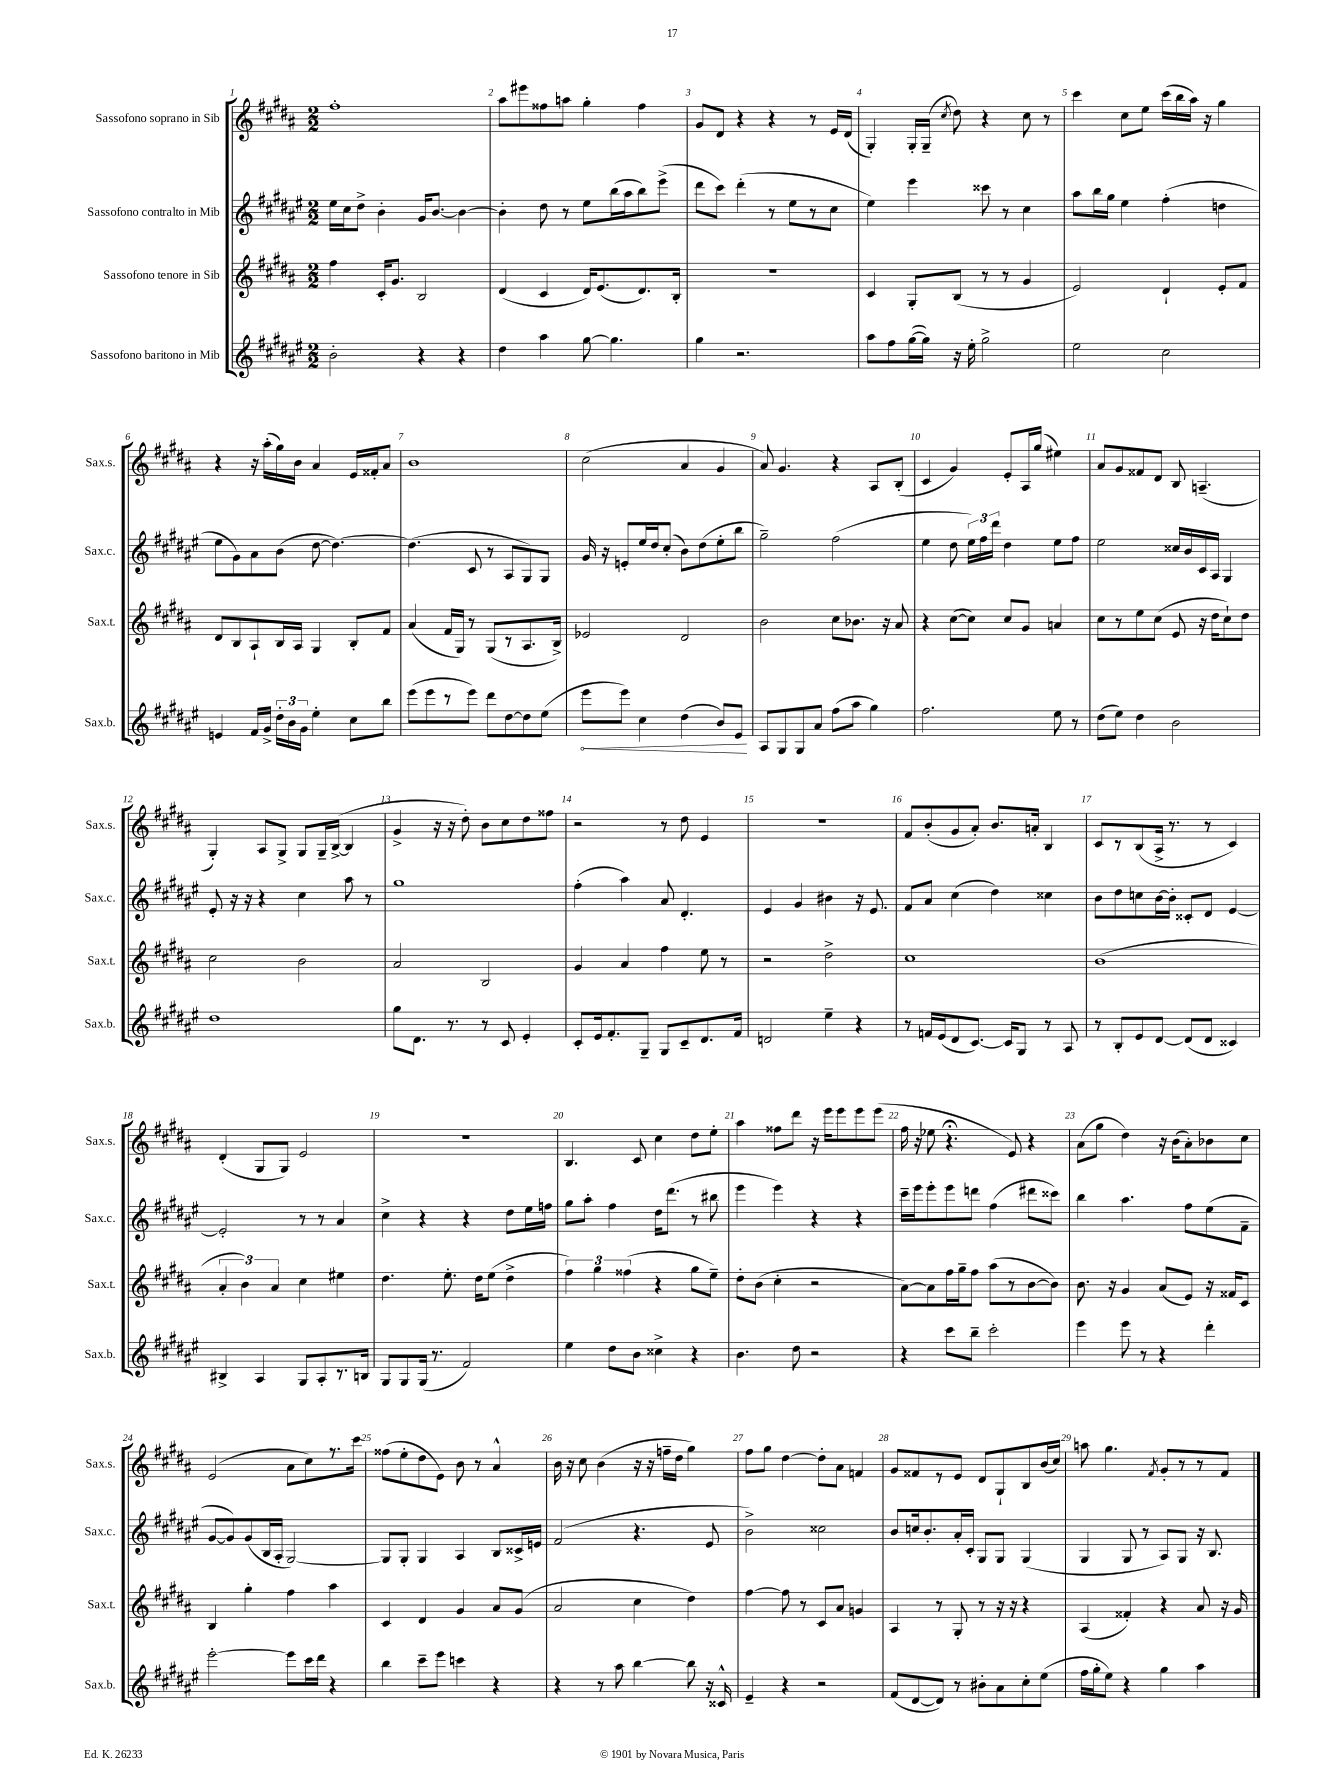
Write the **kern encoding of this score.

**kern	**kern	**kern	**kern
*staff4	*staff3	*staff2	*staff1
*clefG2	*clefG2	*clefG2	*clefG2
*k[f#c#g#d#a#e#]	*k[f#c#g#d#a#]	*k[f#c#g#d#a#e#]	*k[f#c#g#d#a#]
*M2/2	*M2/2	*M2/2	*M2/2
2b'	4ff#	16ee#	1ff#'
.	.	16cc#	.
.	.	8dd#^	.
.	16c#'	4b'	.
.	8.g#	.	.
4r	2B	16g#	.
.	.	[8.b	.
4r	.	4b_	.
=	=	=	=
4dd#	(4d#	4b']	8aa#
.	.	.	8eee#
4aa#	4c#	8dd#	8ff##
.	.	8r	8aa
[8gg#	16d#)	8ee#	4gg#'
.	(8.e	.	.
4.gg#]	.	(16bb	.
.	.	16aa#	.
.	8.d#)	8bb)	4ff##
.	.	(8eee#^	.
.	16B'	.	.
=	=	=	=
4gg#	1r	8ddd#	8g#
.	.	8ccc#)	8d#
2.r	.	(4ddd#'	4r
.	.	8r	4r
.	.	8ee#	.
.	.	8r	8r
.	.	8cc#	16e
.	.	.	(16d#
=	=	=	=
8aa#	4c#	4ee#)	4G#')
8ff#	.	.	.
([16gg#	8G#'	4eee#	16G#'
16gg#])	.	.	(16G#~
.	.	.	8qcc#
16r	(8B	.	8dd#)
16ee#'	.	.	.
2gg#^	8r	8ccc##	4r
.	8r	8r	.
.	4g#	4cc#	8cc#
.	.	.	8r
=	=	=	=
2ee#	2e)	8aa#	4ccc#
.	.	16bb	.
.	.	16gg#	.
.	.	4ee#	8cc#
.	.	.	8ee
2cc#	4d#`	(4ff#'	(16ccc#
.	.	.	16bb
.	.	.	16aa#)
.	.	.	16r
.	8e'	4dd	4gg#
.	8f#	.	.
=	=	=	=
4e	8d#	8ee#	4r
.	8B	8g#)	.
16f#	8A#`	8a#	16r
16g#^	.	.	(16aa#'
24dd#'	16B	(8b	16gg#)
24b	.	.	.
.	16A#	.	16b
24g#	.	.	.
4ee#'	4G#	[8dd#	4a#
.	.	4.dd#_)	.
8cc#	8B'	.	16e
.	.	.	16f##'
8bb	8f#	.	8a#
=	=	=	=
(8eee#	(4a#	(4.dd#]	1b
8eee#	.	.	.
8r	16f#	.	.
.	16G#)	.	.
8eee#)	8r	8c#	.
8ddd#	(8G#	8r	.
[8dd#	8r	8A#	.
8dd#]	8.A#	8G#)	.
(8ee#	.	8G#	.
.	16B^)	.	.
=	=	=	=
8eee#	2e-	16g#	(2cc#
.	.	16r	.
8eee#)	.	8e'	.
4cc#	.	16ee#	.
.	.	16dd#	.
.	.	(8cc#'	.
(4dd#	2d#	8b)	4a#
.	.	(8dd#	.
8b)	.	8ee#'	4g#
8e#	.	8bb	.
=	=	=	=
8A#	2b	2gg#~)	8a#)
8G#	.	.	4.g#
8G#	.	.	.
8a#	.	.	.
(8ff#	8cc#	(2ff#	4r
8aa#	8.b-	.	.
4gg#)	.	.	8A#
.	16r	.	.
.	8a#	.	(8B'
=	=	=	=
2.ff#	4r	4ee#	4c#
.	([8cc#	8dd#	4g#)
.	8cc#])	24ee#)	.
.	.	24ff#	.
.	.	24ddd#	.
.	8cc#	4dd#	8e'
.	8g#	.	16A#
.	.	.	(16gg#
8ee#	4a	8ee#	4ee#)
8r	.	8ff#	.
=	=	=	=
(8dd#	8cc#	2ee#	8a#
8ee#)	8r	.	8g#
4dd#	8ee	.	8f##
.	(8cc#	.	8d#
2b	8e	16cc##	8B
.	.	16b	.
.	16r	16c#	(4.A~
.	16dd#	16A#	.
.	8cc#`)	4G#	.
.	8dd#	.	.
=	=	=	=
1dd#	2cc#	8e#'	4G#')
.	.	16r	.
.	.	16r	.
.	.	4r	8A#
.	.	.	8G#^
.	2b	4cc#	8G#
.	.	.	16G#~
.	.	.	([16B^
.	.	8aa#	4B]
.	.	8r	.
=	=	=	=
8gg#	2a#	1gg#	4g#^
8.d#	.	.	.
.	.	.	16r
8.r	.	.	16r
.	.	.	8dd#')
8r	2B	.	8b
8c#	.	.	8cc#
4e#'	.	.	8dd#
.	.	.	8ff##
=	=	=	=
8c#'	4g#	(4ff#'	2r
16e#	.	.	.
8.f#'	.	.	.
.	4a#	4aa#)	.
8G#~	.	.	.
8G#	4ff#	8a#	8r
8c#~	.	4.d#'	8dd#
8.d#	8ee	.	4e
.	8r	.	.
16f#	.	.	.
=	=	=	=
2d	2r	4e#	1r
.	.	4g#	.
4ee#~	2dd#^	4b#	.
4r	.	16r	.
.	.	8.e#	.
=	=	=	=
8r	1cc#	8f#	8f#
16f	.	8a#	(8b'
(16e#	.	.	.
8d#	.	(4cc#	8g#
[8.c#)	.	.	8a#')
.	.	4dd#)	8.b
16c#]	.	.	.
8G#	.	.	.
.	.	.	16a'
8r	.	4cc##	4B
8A#	.	.	.
=	=	=	=
8r	(1b	8b	8c#
8B'	.	8dd#	8r
8e#	.	8cc	(8B
[8d#	.	[16b	16A#^
.	.	16b']	8.r
(8d#]	.	8c##'	.
8d#	.	8d#	8r
4c##)	.	[4e#	4c#)
=	=	=	=
4B#^	6a#'	2e#']	(4d#'
.	6b)	.	.
4A#	.	.	8G#
.	6a#	.	.
.	.	.	8G#)
8G#	4cc#	8r	2e
8A#'	.	8r	.
8.r	4ee#	4a#	.
16B	.	.	.
=	=	=	=
8G#	4.dd#	4cc#^	1r
8G#	.	.	.
(16G#	.	4r	.
8.r	.	.	.
.	8.ee'	.	.
2f#)	.	4r	.
.	16dd#	.	.
.	(8ee	.	.
.	4dd#^	8dd#	.
.	.	16ee#	.
.	.	16ff	.
=	=	=	=
4ee#	6ff#)	8gg#	4.B
.	.	8aa#'	.
.	6gg#	.	.
8dd#	.	4ff#	.
.	(6ff##	.	.
8b	.	.	8c#
4cc##^	4r	16dd#	4cc#
.	.	(8.ddd#	.
4r	8gg#	8r	8dd#
.	8ee~)	8bb#	8ee'
=	=	=	=
4.b	8dd#'	4eee#	4aa#
.	(8b	.	.
.	4cc#'	4eee#)	8ff##
8dd#	.	.	8ddd#
2r	2r	4r	16r
.	.	.	16eee
.	.	.	8eee
.	.	4r	8eee
.	.	.	(8eee
=	=	=	=
4r	[8a#)	16ccc#~	16ff#
.	.	16eee#	16r
.	8a#]	8eee#'	8ee-
8ccc#	16ff#	8eee#	4.r;
.	16gg#~	.	.
8bb~	8ff#	8ddd	.
2ccc#'	(8aa#	(4ff#	.
.	8r	.	8e)
.	[8b	8ddd#	4r
.	8b])	8ccc##)	.
=	=	=	=
4eee#	8.b	4bb	(8a#
.	.	.	8gg#
.	16r	.	.
8eee#	4g#	4.aa#	4dd#)
8r	.	.	.
4r	(8a#	.	16r
.	.	.	(16b
.	8e)	8ff#	8a#')
4ddd#'	16r	(8ee#	8b-
.	16f##	.	.
.	8c#	8f#~	8cc#
=	=	=	=
[2eee#'	4B	[8g#	(2e
.	.	8g#])	.
.	4gg#'	(8g#	.
.	.	16B	.
.	.	16A#'	.
8eee#]	4ff#	[2G#)	8a#
16ccc#	.	.	8cc#)
16ddd#	.	.	.
4r	4aa#	.	8.r
.	.	.	16ccc#
=	=	=	=
4bb	4c#	8G#]	(8ff##
.	.	8G#'	8ee'
8ccc#~	4d#	4G#	8dd#
8eee#	.	.	8e)
4ccc	4g#	4A#	8b
.	.	.	8r
4r	8a#	8B	4a#^^
.	(8g#	16c##^	.
.	.	16e	.
=	=	=	=
4r	2a#	(2f#	16b
.	.	.	16r
.	.	.	8cc#
8r	.	.	(4b
8aa#	.	.	.
[4bb	4cc#	4.r	16r
.	.	.	16r
.	.	.	16ff~
.	.	.	16dd#
8bb]	4dd#)	.	4gg#)
16r	.	8e#	.
16c##^^	.	.	.
=	=	=	=
4e#~	[4ff#	2b^)	8ff#
.	.	.	8gg#
4r	8ff#]	.	[4dd#
.	8r	.	.
2r	8c#	2cc##	8dd#']
.	8a#	.	8a#
.	4g	.	4f
=	=	=	=
(8f#	4A#	8b	8g#
[8d#	.	16cc	8f##
.	.	8.b'	.
8d#])	8r	.	8r
8r	8G#'	16a#'	8e
.	.	16c#'	.
8b#'	8r	8G#	8d#
8a#	16r	8G#	8G#`
.	16r	.	.
8cc#'	4r	(4G#	8B
(8ee#	.	.	(16b
.	.	.	16cc#)
=	=	=	=
16ff#	(4A#	4G#	8aa
16gg#'	.	.	.
8ee#)	.	.	4.gg#
4r	4f##')	8G#	.
.	.	8r	.
.	.	.	8qf#
4gg#	4r	8A#)	8g#'
.	.	8G#	8r
4aa#	8a#	16r	8r
.	.	8.B	.
.	16r	.	8f#
.	16g#	.	.
==	==	==	==
*-	*-	*-	*-
